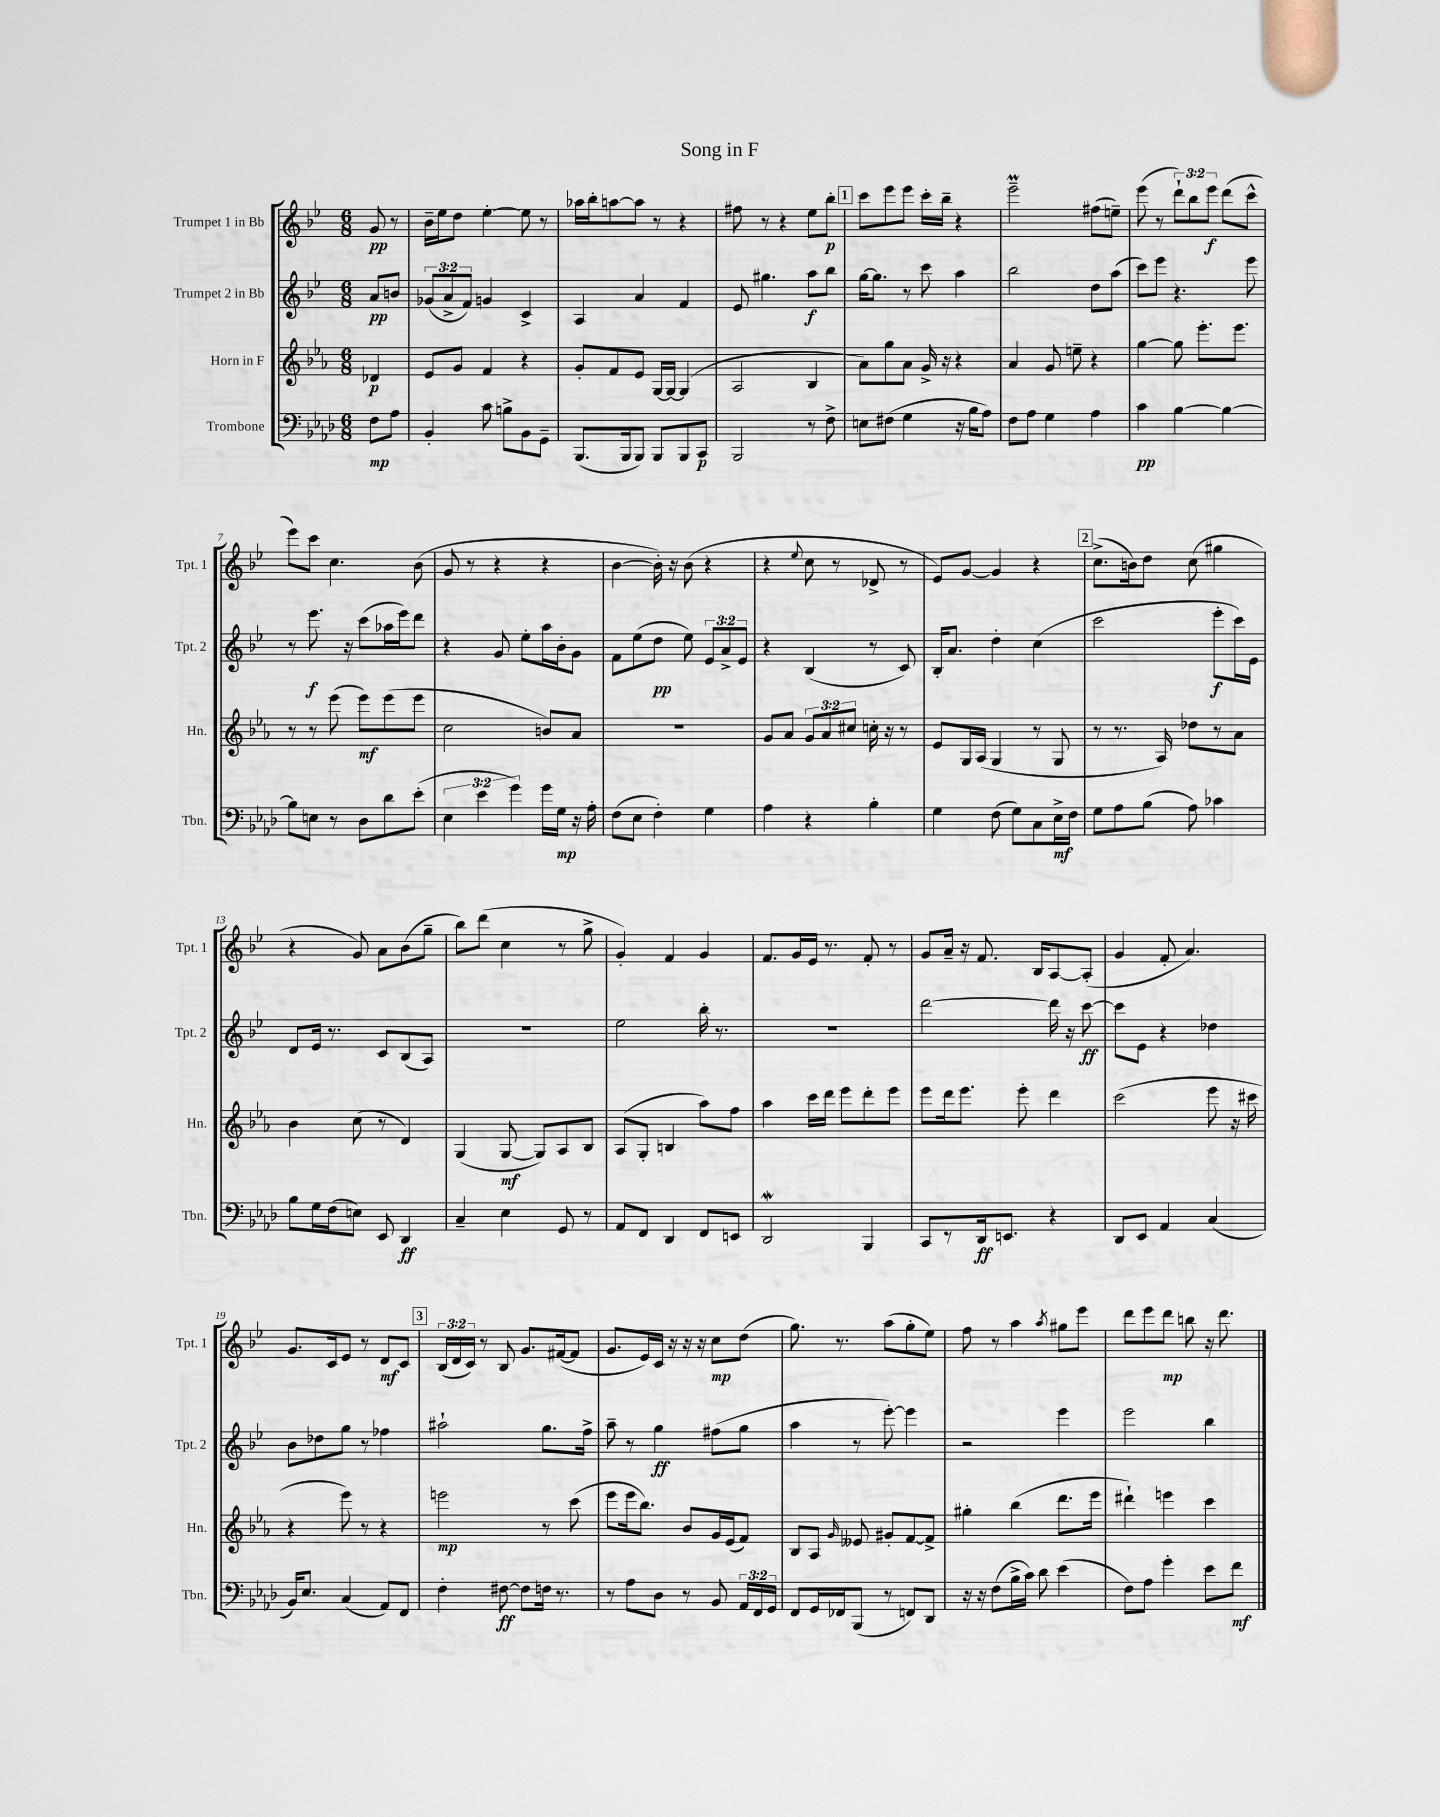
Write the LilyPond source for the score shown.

\header { title = "Song in F" }
<<
\new StaffGroup <<
\new Staff = "s0" \with { instrumentName = "Trumpet 1 in Bb" shortInstrumentName = "Tpt. 1" } {
    \clef treble \key bes \major \numericTimeSignature \time 6/8 \override Staff.TupletNumber.text = #tuplet-number::calc-fraction-text \partial 4
    \autoBeamOff g'8\pp r8 |
    bes'16[-- ees''16 d''8] ees''4~-. ees''8 r8 |
    aes''16[ bes''16-. a''8~ a''8] r8 r4 |
    fis''8 r8 r4 ees''8[ bes''8]-.\p |
    \mark \markup { \box "1" } c'''8[ ees'''8 ees'''8] c'''16[-. bes''16]-- r4 |
    ees'''2--\prall fis''8[( e''8]--) |
    ees'''8( r8 \tuplet 3/2 { d'''8[-!) bes''8 ees'''8]\f } d'''8[( c'''8]-^ |
    ees'''8[) c'''8] c''4. bes'8( |
    g'8 r8 r4 r4 |
    bes'4~ bes'16-.) r16 bes'8( r4 |
    r4 \appoggiatura { ees''8 } c''8 r8 des'8-> r8 |
    ees'8[) g'8]~ g'4 r4 |
    \mark \markup { \box "2" } c''8.[->( b'16) d''8] c''8( gis''4 |
    r4 g'8) a'8[ bes'8( g''8]-- |
    bes''8[) d'''8]( c''4 r8 g''8-> |
    g'4-.) f'4 g'4 |
    f'8.[ g'16 ees'16] r8. f'8-. r8 |
    g'8[ a'16]-- r16 f'8. bes16[ a8~ a8]-.( |
    g'4 f'8-. a'4.) |
    g'8.[ c'16 ees'8] r8 d'8[\mf c'8] |
    \mark \markup { \box "3" } \tuplet 3/2 { bes16[( d'16 c'16]) } r8 bes8 g'8.[ fis'16~( fis'8] |
    g'8.[ ees'16) c'16] r16 r16 r16 c''8[\mp d''8]( |
    g''8.) r8. a''8[( g''8-. ees''8]) |
    f''8 r8 a''4 \acciaccatura { a''8 } gis''8[ ees'''8] |
    d'''8[ ees'''8 d'''8]\mp b''8 r16 d'''8. \bar "|." |
}
\new Staff = "s1" \with { instrumentName = "Trumpet 2 in Bb" shortInstrumentName = "Tpt. 2" } {
    \clef treble \key bes \major \numericTimeSignature \time 6/8 \override Staff.TupletNumber.text = #tuplet-number::calc-fraction-text \partial 4
    \autoBeamOff a'8[\pp b'8] |
    \tuplet 3/2 { ges'8[( a'8-> f'8]) } g'4 c'4-> |
    a4 a'4 f'4 |
    ees'8 gis''4. a''8[\f bes''8] |
    \mark \markup { \box "1" } g''16[~ g''8.] r8 c'''8 a''4 |
    bes''2 d''8[ a''8]( |
    c'''8[) ees'''8] r4. ees'''8 |
    r8 ees'''8.\f r16 c'''8[( aes''16 ees'''16) d'''8] |
    r4 g'8 ees''8[-. a''16 bes'16-. g'8] |
    f'8[ ees''8( d''8]\pp ees''8) \tuplet 3/2 { ees'8[ a'8-> ees'8] } |
    r4 bes4( r8 c'8) |
    bes16[-. a'8.] d''4-. c''4( |
    \mark \markup { \box "2" } c'''2 ees'''8[-.\f c'''16) ees'16] |
    d'8[ ees'16] r8. c'8[ bes8( a8]) |
    R2. |
    ees''2 bes''16-. r8. |
    R2. |
    d'''2~ d'''16 r16 c'''8~\ff |
    c'''8[ ees'8] r4 des''4 |
    bes'8[ des''8 g''8] r8 fes''4 |
    \mark \markup { \box "3" } ais''2-! g''8.[ f''16]-> |
    a''8-- r8 g''4\ff fis''8[( g''8] |
    a''4 r8 ees'''8~-.) ees'''4 |
    r2 ees'''4 |
    ees'''2 bes''4 \bar "|." |
}
\new Staff = "s2" \with { instrumentName = "Horn in F" shortInstrumentName = "Hn." } {
    \clef treble \key ees \major \numericTimeSignature \time 6/8 \override Staff.TupletNumber.text = #tuplet-number::calc-fraction-text \partial 4
    \autoBeamOff des'4\p |
    ees'8[ g'8] f'4 r4 |
    g'8[-. f'8 ees'8] g16[~ g16]~ g4( |
    aes2 bes4 |
    \mark \markup { \box "1" } aes'8[) g''8 aes'8] g'16-> r16 r4 |
    aes'4 g'8 e''8-- r4 |
    g''4~ g''8 ees'''8.[-. ees'''8.] |
    r8 r8 ees'''8( ees'''8[\mf) ees'''8( ees'''8] |
    c''2 b'8[) aes'8] |
    R2. |
    g'8[ aes'8] \tuplet 3/2 { g'8[ aes'8 cis''8] } c''16-. r16 r8 |
    ees'8[ g16 aes16]( g4 r8 g8 |
    \mark \markup { \box "2" } r8 r8. aes16) des''8[ r8 aes'8] |
    bes'4 c''8( r8 d'4) |
    g4( g8~\mf g8[) aes8 bes8] |
    aes8[( g8]-. b4 aes''8[) f''8] |
    aes''4 c'''16[ d'''16] ees'''8[ d'''8-. ees'''8] |
    ees'''8[ d'''16 ees'''8.] ees'''8-. d'''4 |
    c'''2( ees'''8 r16 cis'''16 |
    r4 ees'''8) r8 r4 |
    \mark \markup { \box "3" } e'''2\mp r8 c'''8( |
    ees'''8[ ees'''16 bes''8.]) bes'8[ g'16 ees'16( f'8]) |
    bes8[ aes8] \grace { g'16 } eeses'8 gis'8[-. f'8~ f'8]-> |
    gis''4-. bes''4( d'''8.[ ees'''16] |
    dis'''4-!) e'''4 c'''4 \bar "|." |
}
\new Staff = "s3" \with { instrumentName = "Trombone" shortInstrumentName = "Tbn." } {
    \clef bass \key aes \major \numericTimeSignature \time 6/8 \override Staff.TupletNumber.text = #tuplet-number::calc-fraction-text \partial 4
    \autoBeamOff f8[\mp aes8] |
    bes,4-. c'8 b8[-> bes,8 g,8]-- |
    bes,,8.[( bes,,16 bes,,8]) bes,,8[ bes,,8 c,8]\p |
    bes,,2 r8 f8-> |
    \mark \markup { \box "1" } e8[ fis8]( g4 r16 bes16[ aes8]) |
    f8[ aes8] g4 aes4 |
    c'4\pp bes4~ bes4~ |
    bes8[ e8] r8 des8[ des'8 ees'8]-.( |
    \tuplet 3/2 { ees4 ees'4 g'4) } g'16[ g16]\mp r16 aes16-. |
    f8[( ees8] f4-.) g4 |
    aes4 r4 bes4-. |
    g4 f8( g8[) c8 ees16->\mf f16] |
    \mark \markup { \box "2" } g8[ aes8 bes8]( aes8) ces'4 |
    bes8[ g16 f16( e8]) ees,8 des,4\ff |
    c4-- ees4 g,8 r8 |
    aes,8[ f,8] des,4 f,8[ e,8] |
    des,2\mordent bes,,4 |
    c,8[ r8 des,16\ff e,8.] r4 |
    des,8[ ees,8] aes,4 c4( |
    bes,16[) ees8.] c4( aes,8[) f,8] |
    \mark \markup { \box "3" } f4-. fis8~\ff fis8[ f16] r8. |
    r8 aes8[ des8] r8 bes,8 \tuplet 3/2 { aes,16[ f,16 g,16] } |
    f,8[ g,16 fes,16 bes,,8]( r8 f,8[) des,8] |
    r16 r16 f8[( bes16-> c'16]) des'8 ees'4( |
    f8[) aes8] g'4-. ees'8[ f'8]\mf \bar "|." |
}
>>
>>
